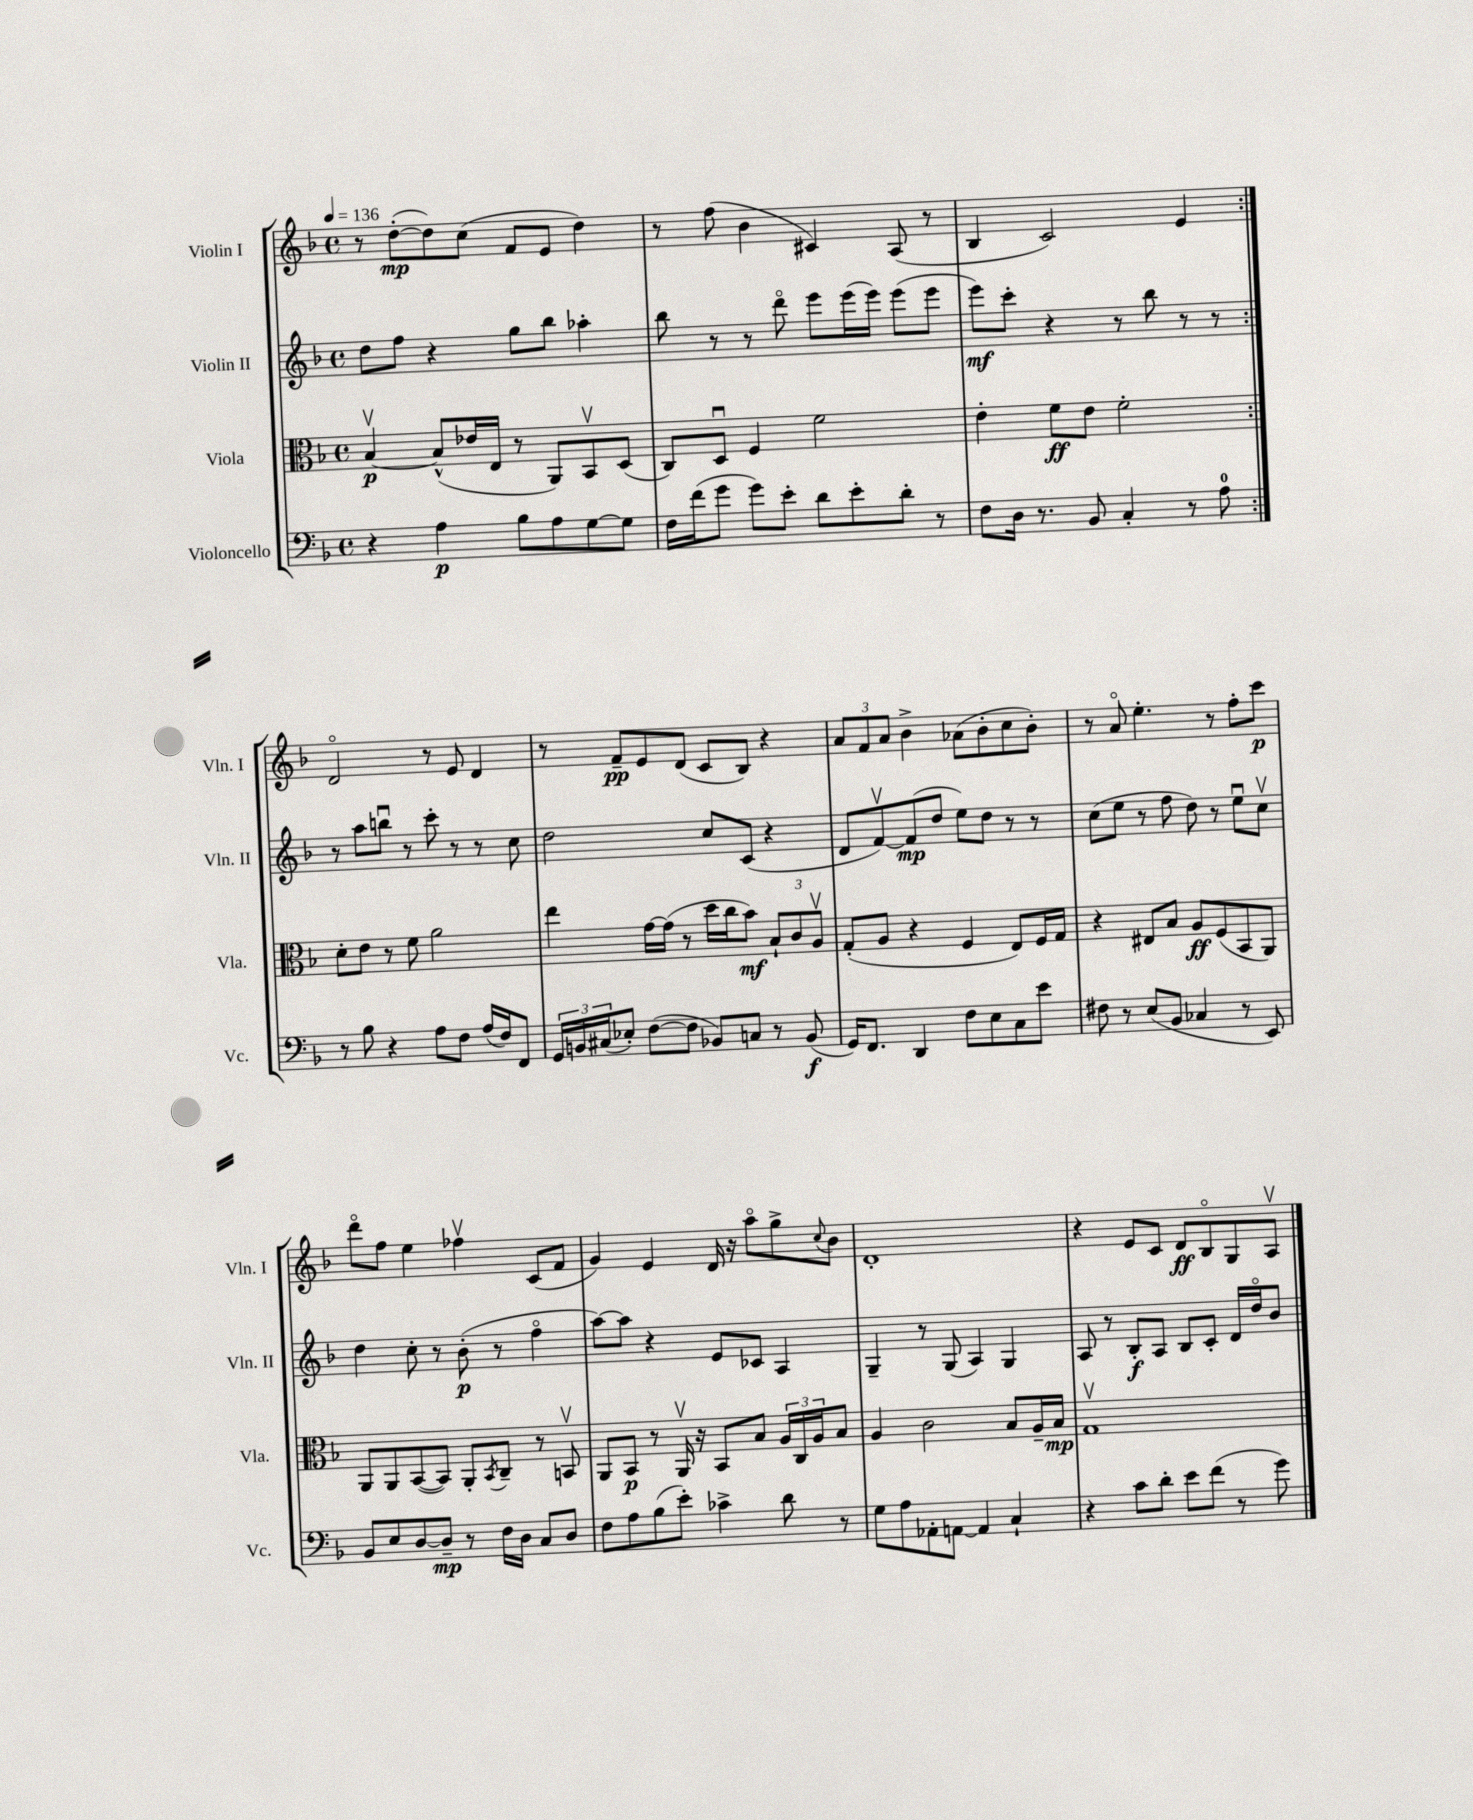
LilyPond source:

<<
\new StaffGroup <<
\new Staff = "s0" \with { instrumentName = "Violin I" shortInstrumentName = "Vln. I" } {
    \clef treble \key f \major \defaultTimeSignature \time 4/4 \tempo 4 = 136
    \repeat volta 2 { r8 d''8~-.\mp( d''8) c''8( f'8 e'8 d''4) |
    r8 f''8( bes'4 cis'4) a8( r8 |
    bes4 c'2) e'4 | }
    d'2\flageolet r8 e'8 d'4 |
    r8 f'8--\pp e'8 d'8( c'8 bes8) r4 |
    \tuplet 3/2 { a'8 f'8 a'8 } bes'4-> aes'8( bes'8-. c''8 bes'8-.) |
    r8 a'8\flageolet e''4.-. r8 f''8-. c'''8\p |
    d'''8\flageolet f''8 e''4 fes''4\upbow c'8( f'8 |
    g'4) e'4 d'16 r16 a''8\flageolet g''8-> \appoggiatura { c''8 } bes'8 |
    d'1-. |
    r4 e'8 c'8 d'8\ff bes8\flageolet g8 a8\upbow \bar "|." |
}
\new Staff = "s1" \with { instrumentName = "Violin II" shortInstrumentName = "Vln. II" } {
    \clef treble \key f \major \defaultTimeSignature \time 4/4
    \repeat volta 2 { d''8 f''8 r4 g''8 bes''8 aes''4-. |
    bes''8 r8 r8 d'''8\flageolet e'''8 e'''16( e'''16) e'''8( e'''8 |
    e'''8\mf) c'''8-. r4 r8 bes''8 r8 r8 | }
    r8 a''8 b''8\downbow r8 c'''8-. r8 r8 c''8 |
    d''2 c''8 c'8( r4 |
    d'8 f'8~\upbow) f'8\mp( d''8 e''8) d''8 r8 r8 |
    c''8( e''8 r8 f''8 d''8) r8 e''8\downbow c''8\upbow |
    d''4 c''8-. r8 bes'8-.\p( r8 f''4\flageolet |
    a''8~) a''8 r4 e'8 ces'8 a4 |
    g4-- r8 g8( a4) g4 |
    a8 r8 bes8-.\f a8 bes8 c'8-. d'16 d''16\flageolet bes'8 \bar "|." |
}
\new Staff = "s2" \with { instrumentName = "Viola" shortInstrumentName = "Vla." } {
    \clef alto \key f \major \defaultTimeSignature \time 4/4
    \repeat volta 2 { bes4~\upbow\p bes8-^( ees'16 e16 r8 a,8) bes,8\upbow d8( |
    c8) d8\downbow f4 f'2 |
    e'4-. f'8\ff e'8 f'2-. | }
    d'8-. e'8 r8 f'8 a'2 |
    e''4 g'16~ g'16( r8 d''16 c''16 bes'8\mf) \tuplet 3/2 { bes8-! c'8 a8\upbow } |
    g8-.( a8 r4 f4 e8) f16 g16 |
    r4 eis8 bes8 a8\ff f8( bes,8 a,8) |
    a,8 a,8 bes,8~( bes,8) a,8-. \acciaccatura { bes,8 } c8-- r8 b,8\upbow |
    a,8 bes,8\p r8 a,16\upbow r16 bes,8 bes8 \tuplet 3/2 { a16 c16 a16 } bes8 |
    a4 c'2 bes8 a16-- bes16\mp |
    g1\upbow \bar "|." |
}
\new Staff = "s3" \with { instrumentName = "Violoncello" shortInstrumentName = "Vc." } {
    \clef bass \key f \major \defaultTimeSignature \time 4/4
    \repeat volta 2 { r4 a4\p bes8 a8 g8~ g8 |
    f16 f'16( g'8 g'8) e'8-. d'8 e'8-. d'8-. r8 |
    f8 d16 r8. bes,8 c4-. r8 a8-0 | }
    r8 bes8 r4 a8 f8 a16( f16) f,8 |
    \tuplet 3/2 { g,16 b,16 cis16( } ees8-.) f8~( f8 bes,8) c8 r8 bes,8\f( |
    g,16) f,8. d,4 f8 e8 c8 e'8 |
    fis8 r8 e8( bes,8 ces4 r8 e,8) |
    bes,8 e8 d8~ d8--\mp r8 f16 d16 c8 d8 |
    f8 a8 bes8( e'8-.) ces'4-> d'8 r8 |
    g8 a8 aes,8-. a,8~ a,4 c4-! |
    r4 c'8 d'8-. e'8 f'8( r8 g'8) \bar "|." |
}
>>
>>
\layout { \context { \Score \remove "Bar_number_engraver" } }
